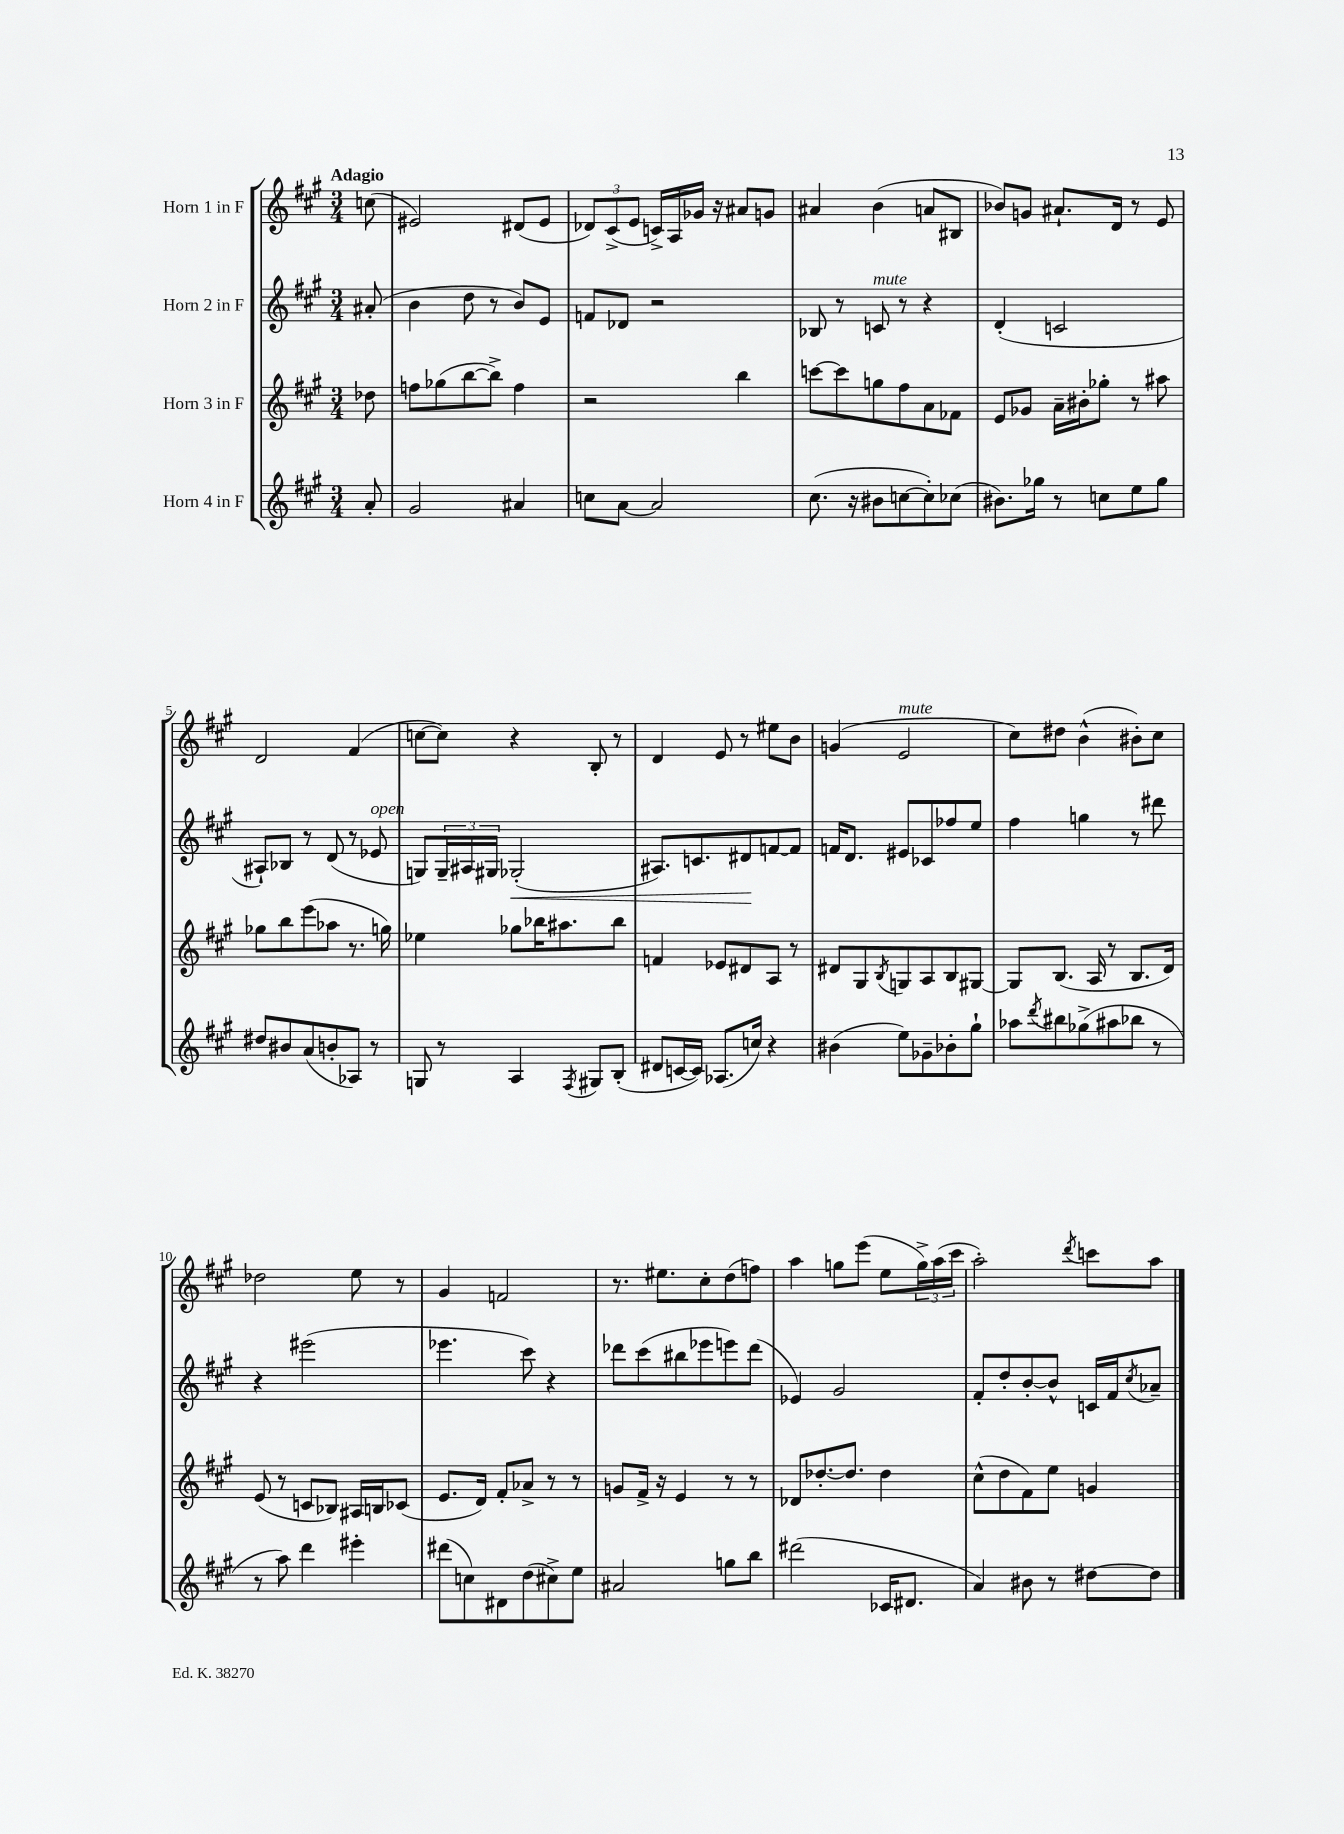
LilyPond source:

<<
\new StaffGroup <<
\new Staff = "s0" \with { instrumentName = "Horn 1 in F" } {
    \clef treble \key a \major \numericTimeSignature \time 3/4 \partial 8 \tempo "Adagio"
    c''8( |
    eis'2) dis'8( eis'8 |
    \tuplet 3/2 { des'8) cis'8->( e'8 } c'16->) a16 ges'16 r16 ais'8 g'8 |
    ais'4 b'4( a'8 bis8 |
    bes'8) g'8 ais'8.-! d'16 r8 e'8 |
    d'2 fis'4( |
    c''8~ c''8) r4 b8-. r8 |
    d'4 e'8 r8 eis''8 b'8 |
    g'4( e'2^\markup { \italic "mute" } |
    cis''8) dis''8 b'4-^( bis'8-.) cis''8 |
    des''2 e''8 r8 |
    gis'4 f'2 |
    r8. eis''8. cis''8-. d''8( f''8) |
    a''4 g''8 e'''8( e''8 \tuplet 3/2 { g''16->) a''16( cis'''16 } |
    a''2-.) \acciaccatura { d'''8 } c'''8 a''8 \bar "|." |
}
\new Staff = "s1" \with { instrumentName = "Horn 2 in F" } {
    \clef treble \key a \major \numericTimeSignature \time 3/4 \partial 8
    ais'8-.( |
    b'4 d''8 r8 b'8) e'8 |
    f'8 des'8 r2 |
    bes8 r8 c'8^\markup { \italic "mute" } r8 r4 |
    d'4-.( c'2 |
    ais8-!) bes8 r8 d'8( r8 ees'8^\markup { \italic "open" } |
    g8) \tuplet 3/2 { g16-- ais16 gis16 } ges2-.\<( |
    ais8.) c'8. dis'8\! f'8~ f'8 |
    f'16 d'8. eis'8 ces'8 fes''8 e''8 |
    fis''4 g''4 r8 dis'''8 |
    r4 eis'''2( |
    ees'''4. cis'''8) r4 |
    des'''8 cis'''8( bis''8 ees'''8 e'''8) des'''8( |
    ees'4) gis'2 |
    fis'8-. d''8-. b'8~-. b'8-^ c'16 fis'16 \acciaccatura { cis''8 } aes'8-- \bar "|." |
}
\new Staff = "s2" \with { instrumentName = "Horn 3 in F" } {
    \clef treble \key a \major \numericTimeSignature \time 3/4 \partial 8
    des''8 |
    f''8 ges''8( b''8~ b''8->) f''4 |
    r2 b''4 |
    c'''8~ c'''8 g''8 fis''8 a'8 fes'8 |
    e'8 ges'8 a'16-- bis'16-. ges''8-. r8 ais''8 |
    ges''8 b''8 e'''8( aes''8 r8. g''16) |
    ees''4 ges''8 bes''16 ais''8. bes''8 |
    f'4 ees'8 dis'8 a8 r8 |
    dis'8 gis8 \acciaccatura { b8 } g8 a8 b8 gis8~ |
    gis8 b8.( a16 r8 b8. d'16) |
    e'8( r8 c'8 bes8) ais16 b16 ces'8( |
    e'8. d'16) fis'8-. aes'8-> r8 r8 |
    g'8 fis'16-> r16 e'4 r8 r8 |
    des'8 des''8.~-. des''8. des''4 |
    cis''8-^( d''8 fis'8) e''8 g'4 \bar "|." |
}
\new Staff = "s3" \with { instrumentName = "Horn 4 in F" } {
    \clef treble \key a \major \numericTimeSignature \time 3/4 \partial 8
    a'8-. |
    gis'2 ais'4 |
    c''8 a'8~ a'2 |
    cis''8.( r16 bis'8 c''8~ c''8-.) ces''8( |
    bis'8.) ges''16 r8 c''8 e''8 ges''8 |
    dis''8 bis'8 a'8( b'8-. aes8) r8 |
    g8 r8 a4 \acciaccatura { fis8 } gis8 b8-.( |
    dis'8 c'16~ c'16) aes8.( c''16) r4 |
    bis'4( e''8) ges'8-- bes'8-. gis''8-! |
    aes''8 \acciaccatura { d'''8 } bis''8 ges''8->( ais''8 bes''8 r8 |
    r8 a''8) d'''4 eis'''4-. |
    dis'''8( c''8) dis'8 d''8( cis''8->) e''8 |
    ais'2 g''8 b''8 |
    dis'''2( ces'16 dis'8. |
    a'4) bis'8 r8 dis''8~ dis''8 \bar "|." |
}
>>
>>
